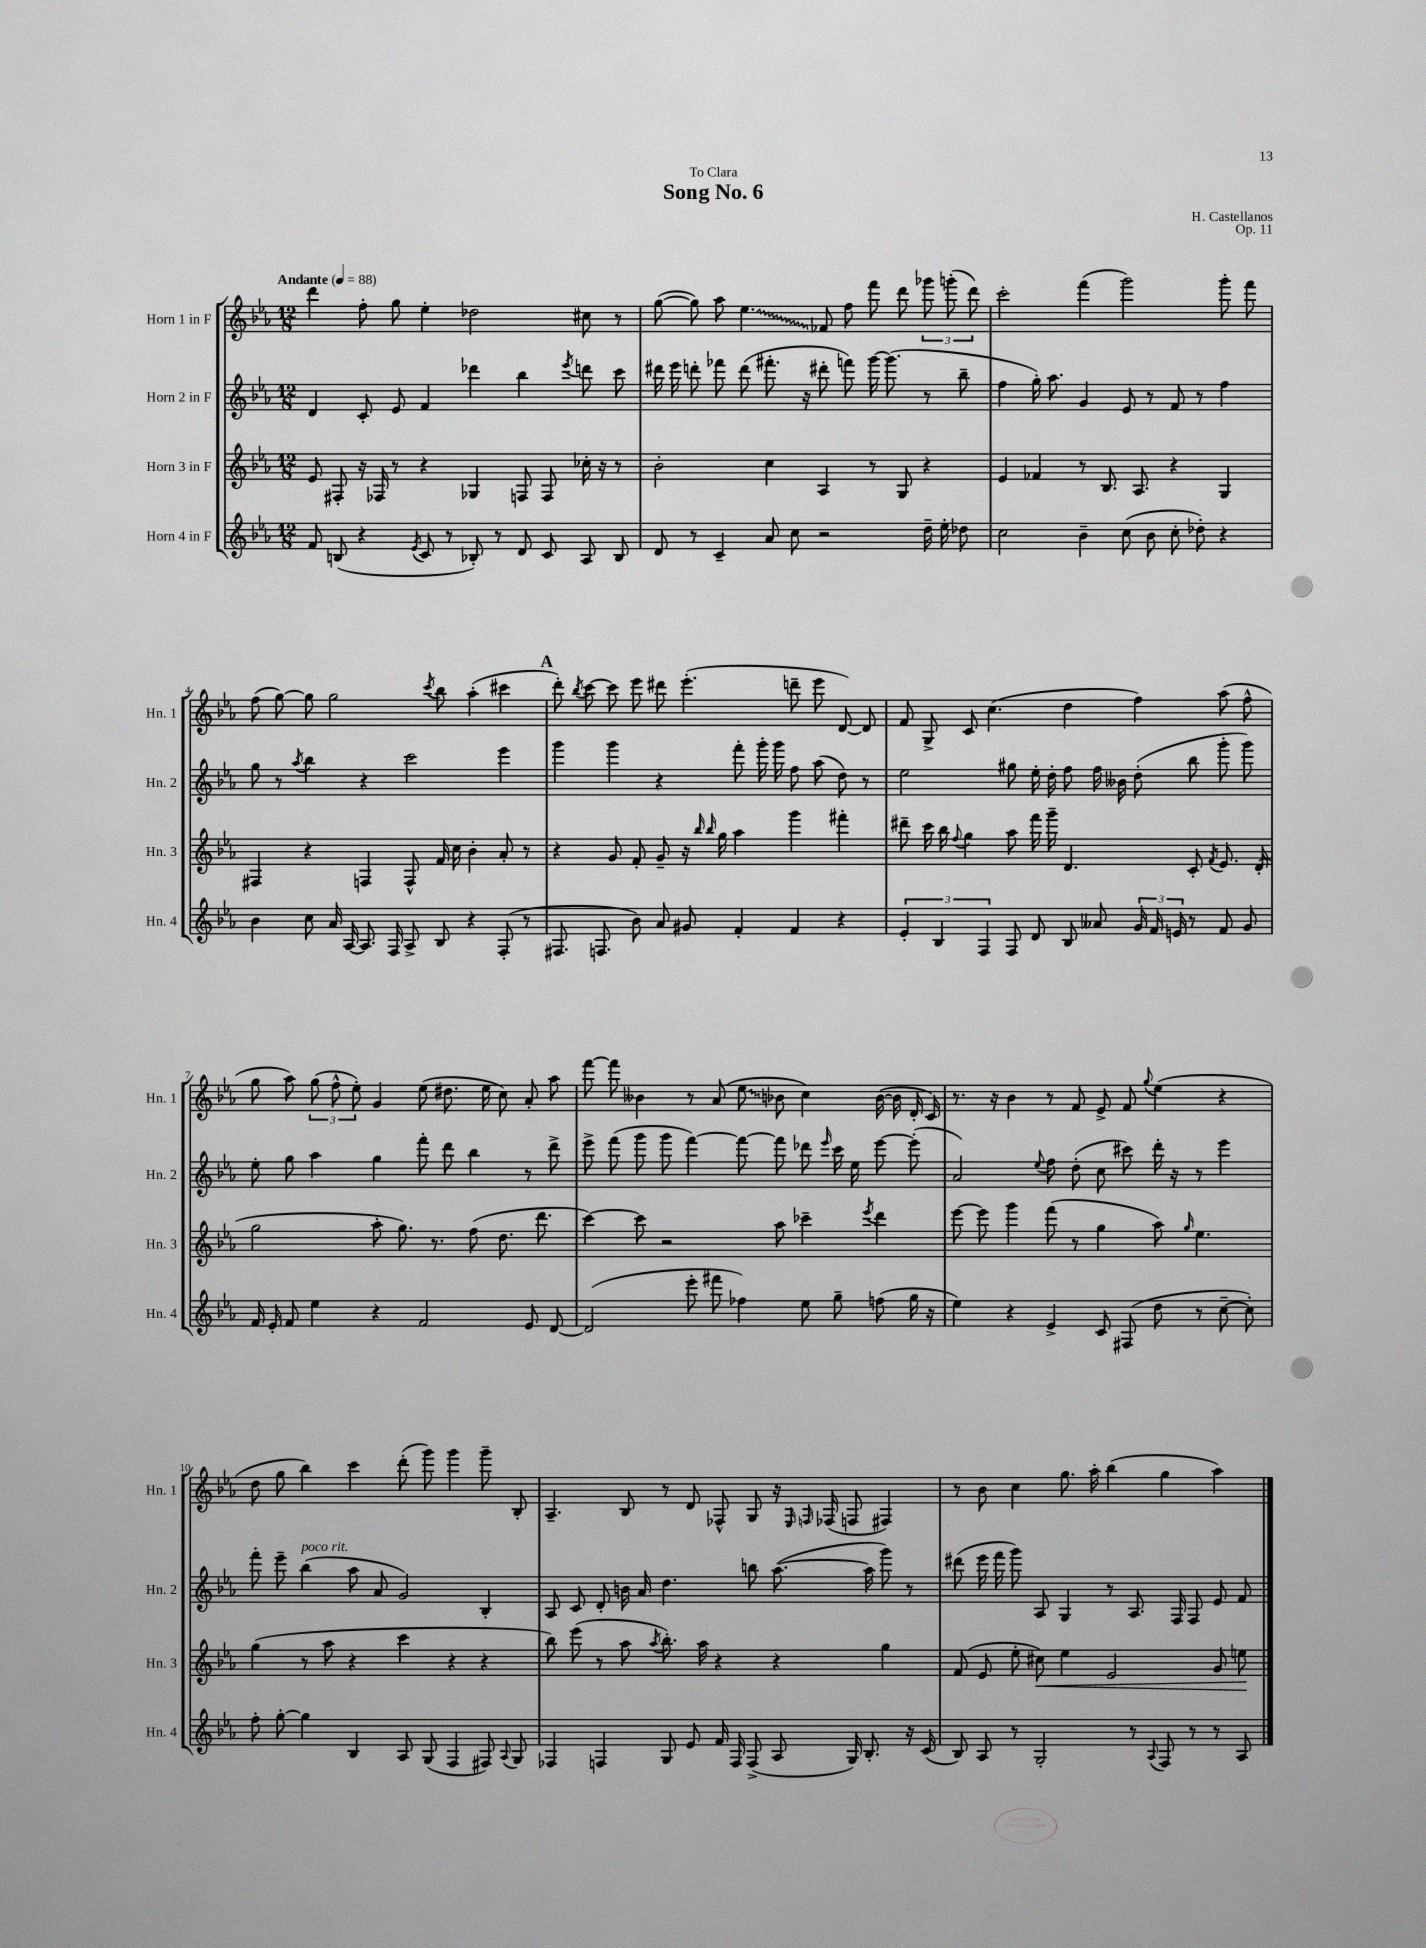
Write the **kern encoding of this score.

**kern	**kern	**kern	**kern
*staff4	*staff3	*staff2	*staff1
*clefG2	*clefG2	*clefG2	*clefG2
*k[b-e-a-]	*k[b-e-a-]	*k[b-e-a-]	*k[b-e-a-]
*M12/8	*M12/8	*M12/8	*M12/8
*MM88	*MM88	*MM88	*MM88
8f	8e-	4d	4ddd
(8B	8F#'	.	.
4r	16r	8c'	8ff'
.	16F-	.	.
.	8r	8e-	8gg
8qe-	.	.	.
8c	4r	4f	4ee-'
8r	.	.	.
8B-')	4G-	4ddd-	2dd-
8r	.	.	.
8d	8F	4bb-	.
8c	8F	.	.
.	.	8qeee-	.
8A-	16cc-'	8ddd	8cc#
.	16r	.	.
8B-	8r	8ccc	8r
=	=	=	=
8d	2b-'	16ddd#	([8gg
.	.	16eee-	.
8r	.	8ddd'	8gg])
4c~	.	8fff-	8aa-
.	.	(8ddd	4.ee-
8a-	4cc	8.fff#'	.
8cc	.	.	.
.	.	16r	.
2r	4A-	8ddd#'	8f-
.	.	8fff)	8ff
.	8r	[16ggg	8fff
.	.	(8.ggg]	.
.	8G	.	8ddd
16dd~	4r	8r	12ggg-
16ee-'	.	.	.
.	.	.	(12ggg'
8dd-	.	8bb-~	.
.	.	.	12ddd)
=	=	=	=
2cc	4e-	4ff	2ccc'
.	4f-	16gg')	.
.	.	8.aa-	.
4b-~	8r	4g	(4fff
.	8.B-	.	.
(8cc	.	8e-	2ggg)
.	8.A-	.	.
8b-	.	8r	.
8cc'	4r	8f	.
8dd-')	.	8r	.
4r	4G	4ff	8ggg'
.	.	.	8fff
=	=	=	=
4b-	4F#	8gg	(8ff
.	.	8r	[8gg)
.	.	8qaa-	.
8cc	4r	4bb-	8gg]
16a-	.	.	2gg
[16A-	.	.	.
8.A-]	4F	4r	.
16F	.	.	.
8A-^	8F^^	2ccc	.
.	.	.	8qccc
8B-	16f	.	8bb-
.	16cc	.	.
4r	4b-'	.	(4aa-'
(8F'	8a-'	4eee-	4ccc#
8r	8r	.	.
=	=	=	=
8.F#	4r	4ggg	8ddd')
.	.	.	8qbb-
.	.	.	[8ccc
8.F	.	.	.
.	8g	4ggg	8ccc]
8b-)	8f'	.	8eee-
8a-	8g~	4r	8ddd#
8g#	16r	.	(4.eee-'
.	16qqbb-	.	.
.	16qqbb-	.	.
.	16gg	.	.
4f'	4aa-	8fff'	.
.	.	16ggg'	.
.	.	16ggg	.
4f	4ggg	8ff	8ddd~
.	.	(8aa-	8eee-
4r	4fff#'	8dd)	[8d)
.	.	8r	8d]
=	=	=	=
6e-'	8ddd#~	2ee-	8f
.	16ccc	.	8G^
6B-	.	.	.
.	16bb-	.	.
.	8qqff	.	.
.	4gg	.	8c
6F	.	.	.
.	.	.	(4.cc
8F	8aa-	8gg#	.
8d	16fff	16ee-'	.
.	16ggg~	16dd'	.
8B-	4.d	8ff	4dd
8a--	.	16ff	.
.	.	16b--	.
24g	.	(8dd'	4ff)
24f	.	.	.
24e	.	.	.
8r	8c'	8bb-	.
.	8qf	.	.
8f	8.e-	8ggg'	(8aa-
8g	.	8ggg)	8ff^^
.	(16d'	.	.
=	=	=	=
16f	2gg	8ee-'	8gg
16e-'	.	.	.
8f	.	8gg	8aa-)
4ee-	.	4aa-	(12gg
.	.	.	12ff^^
.	.	.	12ee-')
4r	8aa-'	4gg	4g
.	8.gg)	.	.
2f	.	8fff'	(8ee-
.	8.r	.	.
.	.	8ddd	8.dd#
.	(8ff	4bb-	.
.	.	.	16ee-
.	8.dd	.	8cc)
8e-	.	8r	8a-'
.	8.ddd	.	.
[8d	.	8ddd^	8aa-
=	=	=	=
(2d]	[4ccc)	8eee-^	[8fff
.	.	(8fff	8fff]
.	8ccc]	8ggg	4b--
.	2r	8ggg	.
8eee-'	.	[4fff)	8r
8fff#	.	.	(8a-
4ff-)	.	8fff_	8ee-
.	8aa-	8fff]	8b-
8ee-	4ccc-~	8ddd-	4cc)
.	.	16qqeee-	.
8gg~	.	16ccc	.
.	.	16ee-	.
.	8qeee-	.	.
(8ff	4ddd	[8eee-	([16b-
.	.	.	16b-]
16gg	.	(8eee-']	16d'
16r	.	.	16c)
=	=	=	=
4ee-)	[8eee-	2a-)	8.r
.	8eee-]	.	.
.	.	.	16r
4r	4ggg	.	4b-
.	.	8qqee-	.
4e-^	(8fff	8ff	8r
.	8r	(8dd'	8f
8c	4gg	8cc	8e-^
(8F#	.	8ccc#)	8f
.	.	.	8qqgg
8dd	8aa-)	16ddd'	(4ee-
.	.	16r	.
.	16qqgg	.	.
8r	4.ee-	8r	.
[8cc~	.	4eee-	4r
8cc'])	.	.	.
=	=	=	=
8ff'	(4gg	8fff'	8dd
[8gg'	.	8eee-~	8gg
4gg]	8r	(4bb-	4bb-)
.	8aa-	.	.
4B-	4r	8aa-	4ccc
.	.	8a-	.
8A-	4ccc	2g)	(8ddd'
(8G	.	.	8ggg)
4F	4r	.	4ggg
8F#)	4r	4B-'	8ggg~
8qqA-	.	.	.
8G	.	.	8B-'
=	=	=	=
4F-	8bb-)	8A-	4.A-~
.	(8eee-	8c	.
4F	8r	8d'	.
.	8aa-	16b	8B-
.	.	16a-	.
.	8qaa-	.	.
8G	8.bb-')	4.dd	8r
8e-	.	.	8d
.	16aa-	.	.
16f	4r	.	8F-^^
16F	.	.	.
(8F^	.	8bb	8G
8A-	4r	([8.aa-	16r
.	.	.	16qqE-
.	.	.	16qqF
.	.	.	(16F-
16G)	.	.	8F
8.B-'	.	16aa-]	.
.	4gg	8ggg)	4F#)
16r	.	8r	.
(16c	.	.	.
=	=	=	=
8B-)	(8f	(8ddd#	8r
8A-	8e-	16eee-	8b-
.	.	16fff	.
8r	8ee-'	8ggg)	4cc
2G'	8cc#)	8A-	.
.	4ee-	4G	8.gg
.	.	.	16aa-'
.	2e-	8r	(4bb-
8r	.	8.A-	.
8qqA-	.	.	.
8F	.	.	4gg
.	.	16F	.
8r	.	8F	.
8r	8g	8e-	4aa-)
8A-	8ee	8f	.
==	==	==	==
*-	*-	*-	*-
